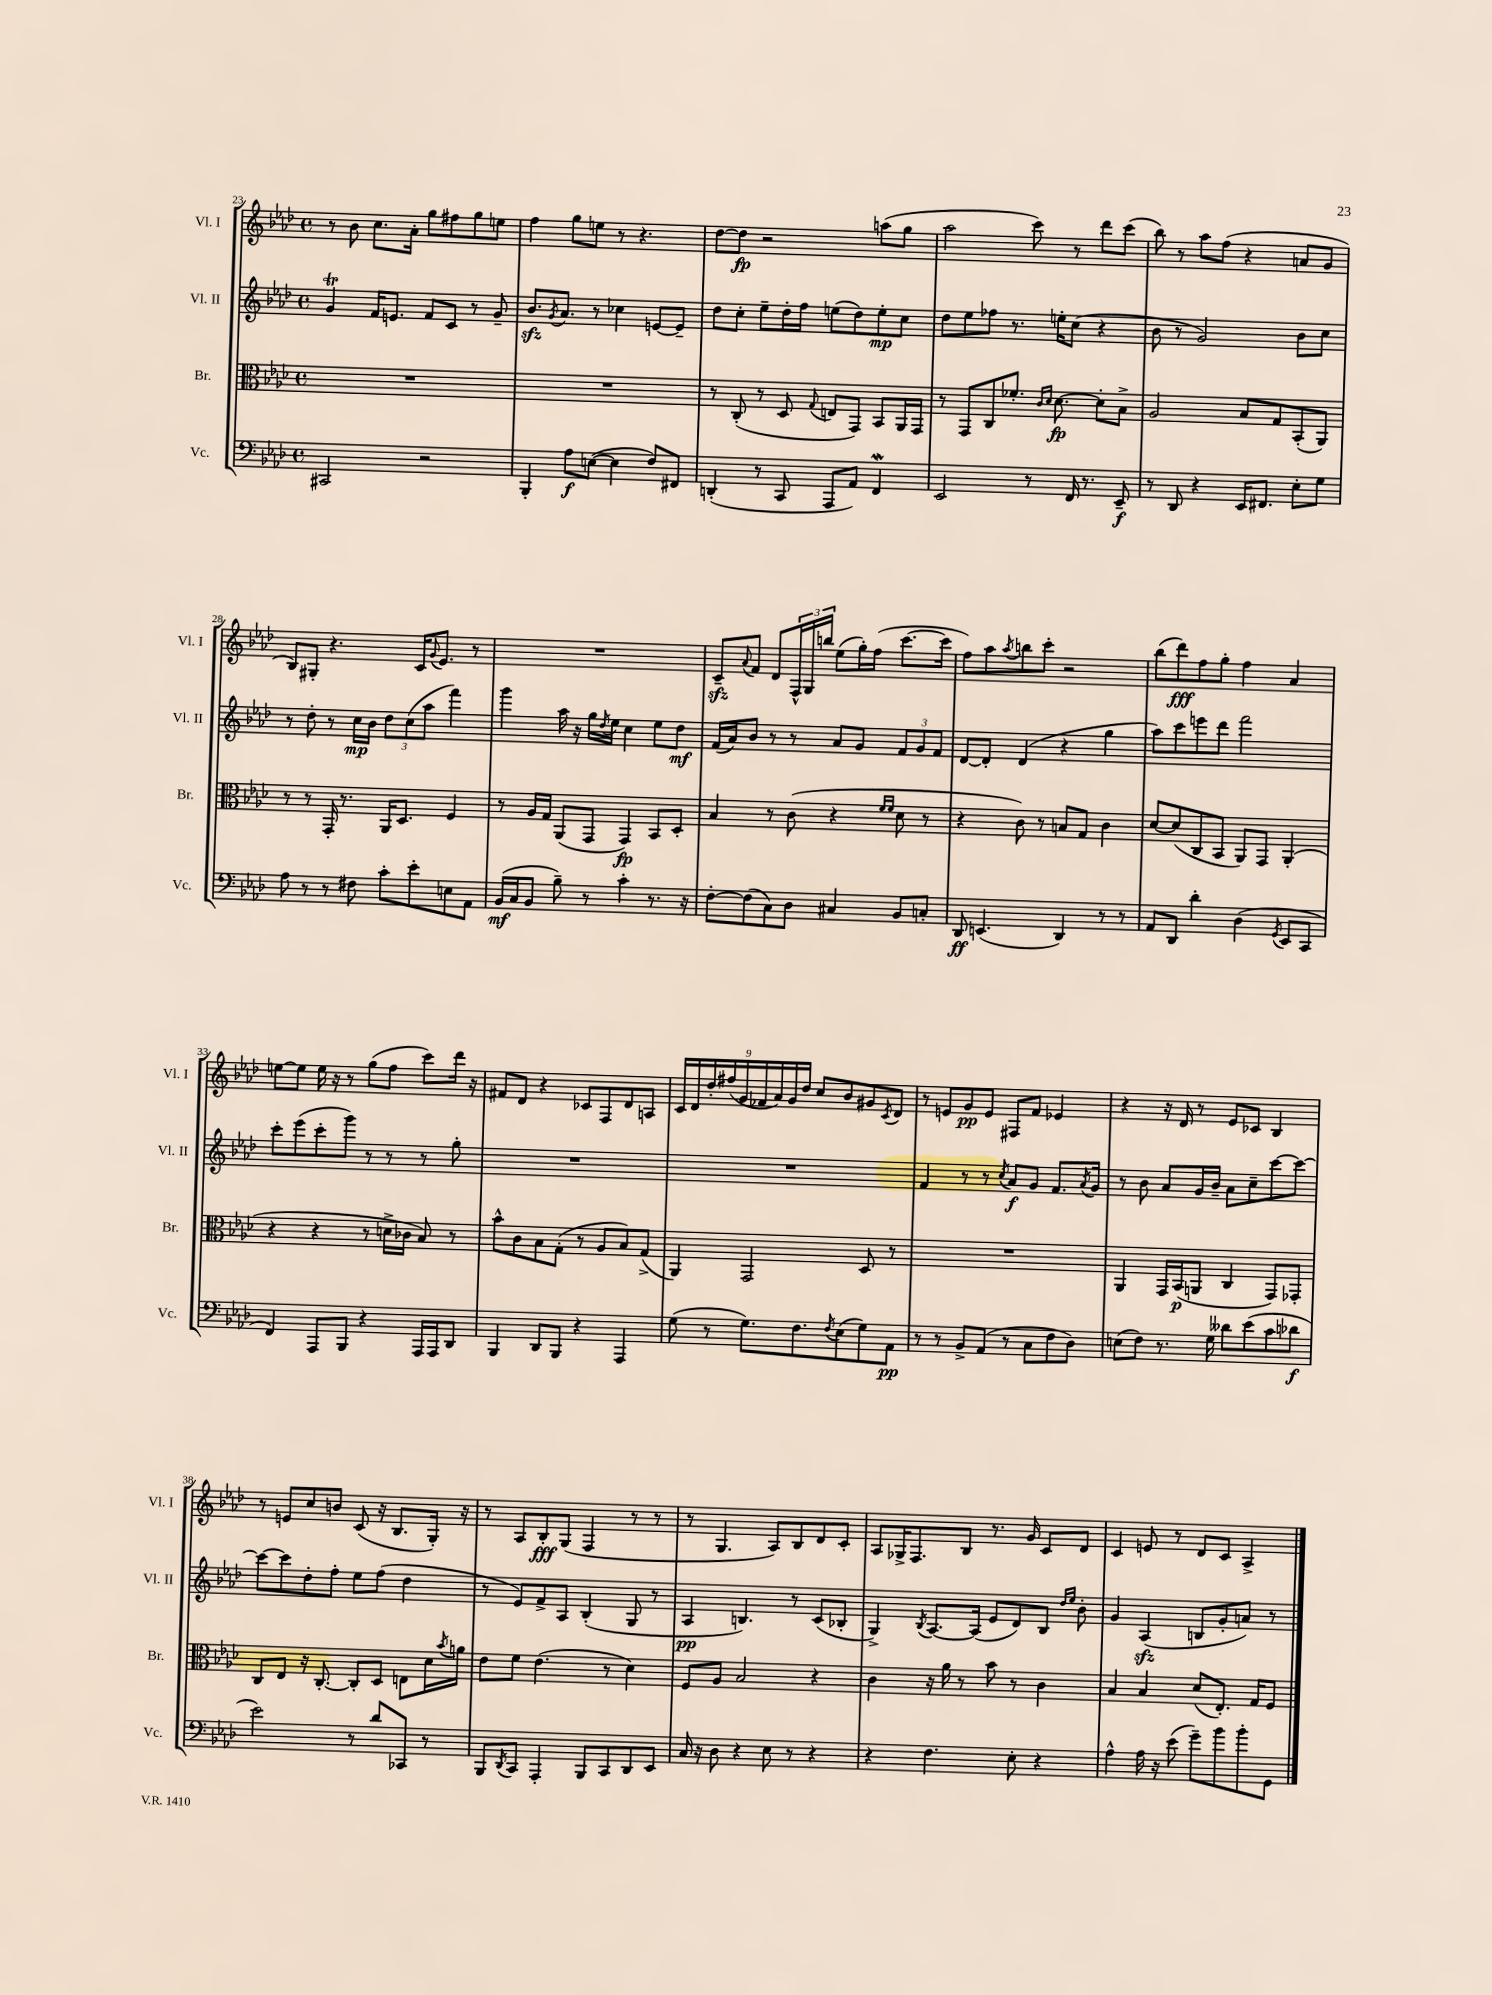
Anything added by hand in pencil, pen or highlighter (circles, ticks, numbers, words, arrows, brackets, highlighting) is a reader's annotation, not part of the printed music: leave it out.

**kern	**dynam	**kern	**dynam	**kern	**dynam	**kern	**dynam
*part4	*part4	*part3	*part3	*part2	*part2	*part1	*part1
*staff4	*staff4	*staff3	*staff3	*staff2	*staff2	*staff1	*staff1
*I"Vc.	*	*I"Br.	*	*I"Vl. II	*	*I"Vl. I	*
*I'Vc.	*	*I'Br.	*	*I'Vl. II	*	*I'Vl. I	*
*clefF4	*	*clefC3	*	*clefG2	*	*clefG2	*
*k[b-e-a-d-]	*	*k[b-e-a-d-]	*	*k[b-e-a-d-]	*	*k[b-e-a-d-]	*
*M4/4	*	*M4/4	*	*M4/4	*	*M4/4	*
*met(c)	*	*met(c)	*	*met(c)	*	*met(c)	*
=23	=23	=23	=23	=23	=23	=23	=23
2CC#X/	.	1r	.	4gt/	.	8r	.
.	.	.	.	.	.	8b-\	.
.	.	.	.	16f/KL	.	8.cc\L	.
.	.	.	.	8.en/J	.	.	.
.	.	.	.	.	.	16a-'\Jk	.
2r	.	.	.	8f/L	.	8gg\L	.
.	.	.	.	8c/J	.	8ff#X\	.
.	.	.	.	8r	.	8gg\	.
.	.	.	.	8g~/	.	8een\J	.
=24	=24	=24	=24	=24	=24	=24	=24
4BBB-'/	.	1r	.	8.b-zz/L	.	4ff\	.
.	.	.	.	8qg/	.	.	.
.	.	.	.	8.a-/J	.	.	.
8A-\L	f	.	.	.	.	8gg\L	.
([8En\J	.	.	.	8r	.	8een\J	.
4E\]	.	.	.	4cc-X\	.	8r	.
.	.	.	.	.	.	4.r	.
8F/L)	.	.	.	[8en/L	.	.	.
8FF#X/J	.	.	.	8e~/J]	.	.	.
=25	=25	=25	=25	=25	=25	=25	=25
(4DDn'/	.	8r	.	8dd-\L	.	[8dd-\L	.
.	.	(8C'/	.	8cc'\J	.	8dd-\J]	fp
8r	.	8r	.	8ee-~\L	.	2r	.
8CC/	.	8D-/	.	16dd-'\L	.	.	.
.	.	.	.	16ff\JJ	.	.	.
.	.	8qqG/	.	.	.	.	.
8AAA-/L	.	8En/L	.	(8een\L	.	.	.
8AA-/J)	.	8GG/J)	.	8dd-\)	.	.	.
4FFW/	.	8BB-/L	.	8ee'\	mp	(8aan\L	.
.	.	16AA-/L	.	8cc\J	.	8gg\J	.
.	.	16GG/JJ	.	.	.	.	.
=26	=26	=26	=26	=26	=26	=26	=26
2EE-/	.	8r	.	8dd-\L	.	2aa-\	.
.	.	8GG/L	.	8ee-\	.	.	.
.	.	8C/	.	8ff-X\J	.	.	.
.	.	8.f-X'/J	.	8.r	.	.	.
8r	.	.	.	.	.	8ccc\)	.
.	.	16qqc/LL	.	.	.	.	.
.	.	16qqd-/JJ	.	.	.	.	.
.	.	[8.d-\	fp	16een'\KL	.	.	.
16FF/	.	.	.	(8cc\J	.	8r	.
8.r	.	.	.	.	.	.	.
.	.	8d-'\L]	.	4r	.	8ddd-\L	.
8EE-~/	f	8B-^\J	.	.	.	(8ccc\J	.
=27	=27	=27	=27	=27	=27	=27	=27
8r	.	2A-/	.	8b-\	.	8bb-\)	.
8DD-/	.	.	.	8r	.	8r	.
4r	.	.	.	2g/)	.	8aa-\L	.
.	.	.	.	.	.	(8ff\J	.
16EE-/KL	.	8B-/L	.	.	.	4r	.
8.FF#X/J	.	.	.	.	.	.	.
.	.	8G/	.	.	.	.	.
8E-'\L	.	(8BB-'/	.	8b-\L	.	8an/L	.
8G\J	.	8AA-/J)	.	8cc\J	.	8g/J	.
!!LO:LB:g=z
=28	=28	=28	=28	=28	=28	=28	=28
8A-\	.	8r	.	8r	.	8B-/L)	.
8r	.	8r	.	8dd-'\	.	8G#X'/J	.
8r	.	16GG'/	.	8r	.	4.r	.
.	.	8.r	.	.	.	.	.
8F#X\	.	.	.	16cc\LL	mp	.	.
.	.	.	.	16b-\JJ	.	.	.
8c'\L	.	16AA-/KL	.	12dd-\L	.	.	.
.	.	8.D-/J	.	.	.	.	.
.	.	.	.	(12cc\	.	.	.
8e-'\	.	.	.	.	.	16c/KL	.
.	.	.	.	12aa-\J	.	.	.
.	.	.	.	.	.	8qqg/	.
.	.	.	.	.	.	8.e-/J	.
8En\	.	4F/	.	4fff\)	.	.	.
8AA-\J	.	.	.	.	.	8r	.
=29	=29	=29	=29	=29	=29	=29	=29
(16BB-/LL	mf	8r	.	4ggg\	.	1r	.
16C/J	.	.	.	.	.	.	.
8BB-/J	.	16A-/LL	.	.	.	.	.
.	.	16G/JJ	.	.	.	.	.
8B-~\)	.	(8AA-/L	.	16aa-\	.	.	.
.	.	.	.	16r	.	.	.
8r	.	8GG/J	.	16gg\LL	.	.	.
.	.	.	.	8qdd-/	.	.	.
.	.	.	.	16ee-\JJ	.	.	.
4c'\	.	4GG/)	fp	4cc\	.	.	.
8.r	.	8BB-/L	.	8ee-\L	.	.	.
.	.	8D-'/J	.	8dd-\J	mf	.	.
16r	.	.	.	.	.	.	.
=30	=30	=30	=30	=30	=30	=30	=30
[8F'\L	.	4B-/	.	(16f/LL	.	8czz~/L	.
.	.	.	.	16a-/J)	.	.	.
.	.	.	.	.	.	8qqa-/	.
(8F\]	.	.	.	8b-/J	.	8f/J	.
8C\)	.	8r	.	8r	.	8d-/L	.
8D-\J	.	(8c\	.	8r	.	24F^^/L	.
.	.	.	.	.	.	24G/	.
.	.	.	.	.	.	24bbn/JJ	.
4C#X/	.	4r	.	8a-/L	.	(8ee-\L	.
.	.	.	.	8g/J	.	16gg'\L)	.
.	.	.	.	.	.	(16ff\JJ	.
.	.	16qqf/LL	.	.	.	.	.
.	.	16qqf/JJ	.	.	.	.	.
8BB-/L	.	8d-\	.	12f/L	.	[8.ccc\L	.
.	.	.	.	12g/	.	.	.
8Cn'/J	.	8r	.	.	.	.	.
.	.	.	.	12f/J	.	.	.
.	.	.	.	.	.	16ccc\Jk]	.
=31	=31	=31	=31	=31	=31	=31	=31
8DD-/	ff	4r	.	[8d-/L	.	8ff\L)	.
(4.EEn/	.	.	.	8d-'/J]	.	8aa-\	.
.	.	.	.	.	.	8qaa-/	.
.	.	8c\)	.	(4d-/	.	8bbn\	.
.	.	8r	.	.	.	8ccc'\J	.
4DD-/)	.	8Bn/L	.	4r	.	2r	.
.	.	8G/J	.	.	.	.	.
8r	.	4c\	.	4gg\	.	.	.
8r	.	.	.	.	.	.	.
=32	=32	=32	=32	=32	=32	=32	=32
8AA-/L	.	[8d-/L	.	8aa-\L)	.	(8bb-\L	.
8DD-/J	.	(8d-/]	.	8ccc\	.	8ddd-\)	fff
4d-'\	.	8C/	.	8eeen\	.	8ff\	.
.	.	8BB-/J	.	8ddd-\J	.	8gg'\J	.
(4D-\	.	8AA-/L)	.	2fff\	.	4ff\	.
.	.	8GG/J	.	.	.	.	.
8qGG/	.	.	.	.	.	.	.
8EE-/L	.	(4AA-'/	.	.	.	4a-/	.
8CC/J	.	.	.	.	.	.	.
!!LO:LB:g=z
=33	=33	=33	=33	=33	=33	=33	=33
4FF/)	.	4r	.	8ccc'\L	.	[8een\L	.
.	.	.	.	(8eee-\	.	8ee\J]	.
8AAA-/L	.	4r	.	8ccc'\	.	16ee\	.
.	.	.	.	.	.	16r	.
8BBB-/J	.	.	.	8ggg\J)	.	8r	.
4r	.	8r	.	8r	.	(8gg\L	.
.	.	16dn^\LL	.	8r	.	8ff\J	.
.	.	16c-X\JJ	.	.	.	.	.
16AAA-/LL	.	8B-/)	.	8r	.	8ccc\L)	.
16AAA-/J	.	.	.	.	.	.	.
8DD-/J	.	8r	.	8gg'\	.	16ddd-\Jk	.
.	.	.	.	.	.	16r	.
=34	=34	=34	=34	=34	=34	=34	=34
4BBB-/	.	8b-^^\L	.	1r	.	8f#X/L	.
.	.	8c\	.	.	.	8d-/J	.
8DD-/L	.	8B-\	.	.	.	4r	.
8BBB-/J	.	(8G'\J	.	.	.	.	.
4r	.	8r	.	.	.	8c-X/L	.
.	.	8A-/L	.	.	.	8F/	.
4AAA-/	.	8B-/)	.	.	.	8d-/	.
.	.	(8G^/J	.	.	.	8An/J	.
=35	=35	=35	=35	=35	=35	=35	=35
(8G\	.	4AA-/)	.	1r	.	18c/LL	.
.	.	.	.	.	.	18d-/	.
.	.	.	.	.	.	18dd-'/	.
8r	.	.	.	.	.	.	.
.	.	.	.	.	.	(18ff#X/	.
.	.	.	.	.	.	18g/	.
8.G\L)	.	2GG/	.	.	.	.	.
.	.	.	.	.	.	18f-X/	.
.	.	.	.	.	.	18a-/)	.
.	.	.	.	.	.	18g/	.
8.F\	.	.	.	.	.	.	.
.	.	.	.	.	.	18dd-/JJ	.
.	.	.	.	.	.	8cc/L	.
8qF/	.	.	.	.	.	.	.
(8E-\	.	.	.	.	.	8b-/	.
8G\)	.	8D-/	.	.	.	8g#X/	.
.	.	.	.	.	.	8qc/	.
8AA-\J	pp	8r	.	.	.	8d-/J	.
=36	=36	=36	=36	=36	=36	=36	=36
8r	.	1r	.	4f/	.	8r	.
8r	.	.	.	.	.	8en/L	.
8BB-^/L	.	.	.	8r	.	8g/	pp
(8AA-/J	.	.	.	8r	.	8e/J	.
.	.	.	.	8qcc/	.	.	.
8r	.	.	.	8a-/L	f	8F#X/L	.
8C\L	.	.	.	8g/J	.	8f/J	.
8F\	.	.	.	8.f/L	.	4e-X/	.
8D-\J)	.	.	.	.	.	.	.
.	.	.	.	8qa-/	.	.	.
.	.	.	.	16g/Jk	.	.	.
=37	=37	=37	=37	=37	=37	=37	=37
(8En\L	.	4AA-/	.	8r	.	4r	.
8F\J)	.	.	.	8b-\	.	.	.
8.r	.	16GG/LL	.	8a-/L	.	16r	.
.	.	(16BB-/J	p	.	.	16d-/	.
.	.	8AAn/J	.	16g/L	.	8r	.
16G\	.	.	.	16b-~/JJ	.	.	.
8d--X\L	.	4C/	.	8a-\L	.	8e-/L	.
(8e-\	.	.	.	8cc~\	.	8c-X/J	.
8c\	.	8GG/L)	.	[8ccc\	.	4B-/	.
8d-X\J	f	8GG-X'/J	.	8ccc\J_	.	.	.
!!LO:LB:g=z
=38	=38	=38	=38	=38	=38	=38	=38
2e-\)	.	8C/L	.	8ccc\L_	.	8r	.
.	.	8E-/J	.	8ccc\]	.	8en/L	.
.	.	16r	.	8dd-'\	.	8cc/	.
.	.	[8.C'/	.	.	.	.	.
.	.	.	.	8ff'\J	.	8bn/J	.
8r	.	8C'/L]	.	8ee-\L	.	(8c/	.
8d-/L	.	8D-/J	.	(8ff\J	.	16r	.
.	.	.	.	.	.	8.B-/L	.
8CC-X/J	.	8En\L	.	4dd-\	.	.	.
8r	.	16d-\L	.	.	.	16G'/Jk)	.
.	.	8qb-/	.	.	.	.	.
.	.	16an\JJ	.	.	.	16r	.
=39	=39	=39	=39	=39	=39	=39	=39
8BBB-/L	.	8e-\L	.	8r	.	8r	.
8qDD-/	.	.	.	.	.	.	.
8CC/J	.	8f\J	.	8e-/L)	.	8A-/L	.
4AAA-'/	.	(4.e-\	.	8f^/	.	8B-'/	fff
.	.	.	.	8A-/J	.	(8G/J	.
8BBB-/L	.	.	.	(4B-'/	.	4F/	.
8CC/	.	8r	.	.	.	.	.
8DD-/	.	4d-\)	.	8G/	.	8r	.
8EE-/J	.	.	.	8r	.	8r	.
=40	=40	=40	=40	=40	=40	=40	=40
16C/	.	8F/L	.	4A-/	pp	8r	.
16r	.	.	.	.	.	.	.
8D-\	.	8A-/J	.	.	.	4.G/	.
4r	.	2B-/	.	4.Bn/)	.	.	.
8E-\	.	.	.	.	.	8A-/L)	.
8r	.	.	.	8r	.	8B-/	.
4r	.	4r	.	(8c/L	.	8d-/	.
.	.	.	.	8B-X'/J	.	8c'/J	.
=41	=41	=41	=41	=41	=41	=41	=41
4r	.	4c\	.	4G^/)	.	8A-/L	.
.	.	.	.	.	.	16G-X^/K	.
.	.	.	.	.	.	8.F/	.
.	.	.	.	8qB-/	.	.	.
4.F\	.	16r	.	[8.A-/L	.	.	.
.	.	16a-\	.	.	.	.	.
.	.	8r	.	.	.	8B-/J	.
.	.	.	.	(16A-/Jk]	.	.	.
.	.	8b-\	.	8e-/L	.	8.r	.
8E-'\	.	8r	.	8d-/)	.	.	.
.	.	.	.	.	.	16g/	.
4r	.	4c\	.	8B-/J	.	8c/L	.
.	.	.	.	16qqdd-/LL	.	.	.
.	.	.	.	16qqee-/JJ	.	.	.
.	.	.	.	8b-'\	.	8d-/J	.
=42	=42	=42	=42	=42	=42	=42	=42
4A-^^\	.	4B-/	.	4g/	.	4c/	.
16A-\	.	4B-/	.	(4A-zz/	.	8en/	.
16r	.	.	.	.	.	.	.
(8e-\	.	.	.	.	.	8r	.
8g~\L)	.	(8d-/L	.	8Bn/L	.	8d-/L	.
8b-\	.	8.E-'/J)	.	8g'/	.	8c/J	.
8b-'\	.	.	.	8an/J)	.	4A-^/	.
.	.	16G/KL	.	.	.	.	.
8GG\J	.	8F/J	.	8r	.	.	.
==	==	==	==	==	==	==	==
*-	*-	*-	*-	*-	*-	*-	*-
